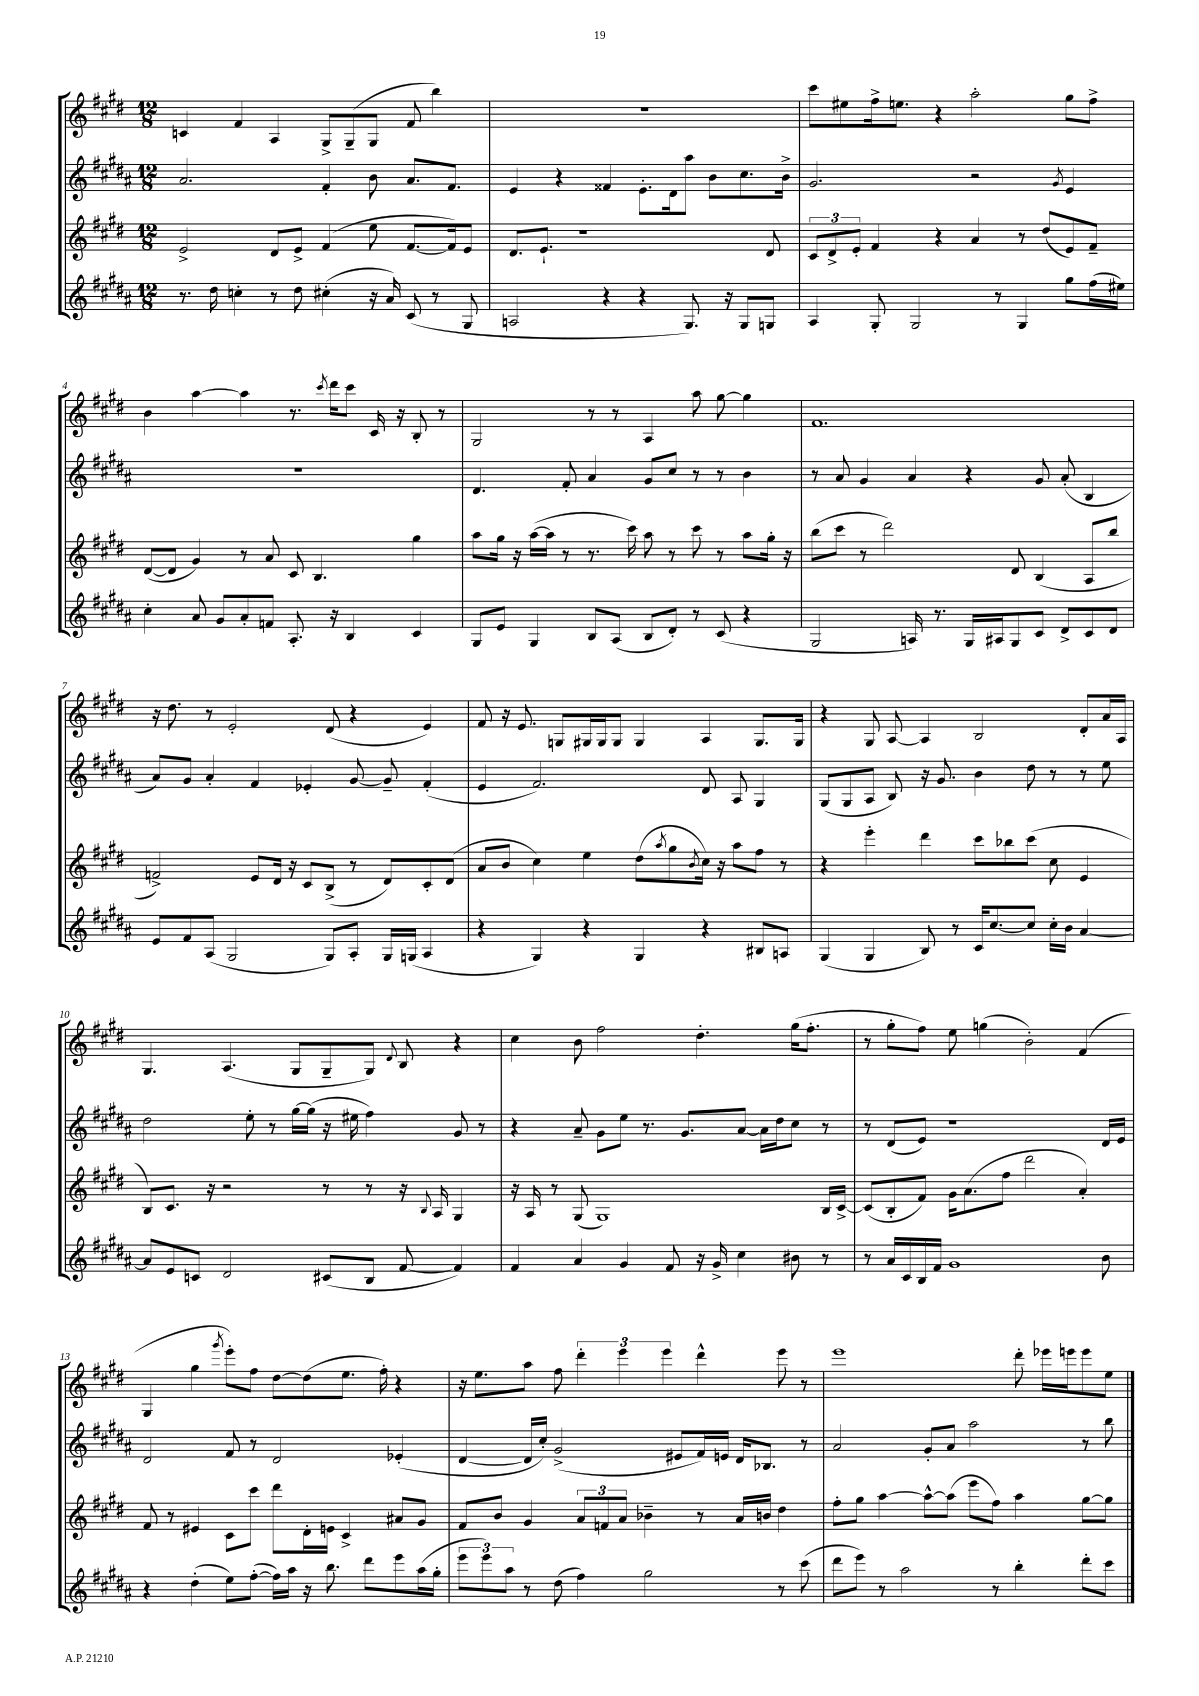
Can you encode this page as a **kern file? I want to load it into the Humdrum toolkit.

**kern	**kern	**kern	**kern
*part4	*part3	*part2	*part1
*staff4	*staff3	*staff2	*staff1
*clefG2	*clefG2	*clefG2	*clefG2
*k[f#c#g#d#a#]	*k[f#c#g#d#]	*k[f#c#g#d#a#]	*k[f#c#g#d#]
*M12/8	*M12/8	*M12/8	*M12/8
=1	=1	=1	=1
8.r	2e^/	2.a#/	4cn/
16dd#\	.	.	.
4ccn'\	.	.	4f#/
8r	8d#/L	.	4A/
8dd#\	8e^/J	.	.
(4cc#X'\	(4f#/	4f#'/	8G#^/L
.	.	.	(8G#~/
16r	8ee\	8b\	8G#/J
16a#/)	.	.	.
(8c#/	[8.f#/L	8.a#/L	8f#/
8r	.	.	4bb\)
.	16f#/k])	8.f#/J	.
8G#/	8e/J	.	.
=2	=2	=2	=2
2An/	8.d#/L	4e/	1.r
.	8.e`/J	.	.
.	.	4r	.
.	1r	.	.
4r	.	4f##X/	.
4r	.	8.e'\L	.
.	.	16d#\k	.
8.G#/)	.	8aa#\J	.
.	.	8b\L	.
16r	.	.	.
8G#/L	.	8.cc#\	.
8Gn/J	8d#/	.	.
.	.	16b^\Jk	.
=3	=3	=3	=3
4A#/	12c#/L	2.g#/	8ccc#\L
.	12d#^/	.	.
.	.	.	8ee#X\
.	12e'/J	.	.
8G#'/	4f#/	.	16ff#^\k
.	.	.	8.een\J
2G#/	.	.	.
.	4r	.	4r
.	4a/	2r	2aa'\
8r	.	.	.
4G#/	8r	.	.
.	(8dd#/L	.	.
.	.	8qg#/	.
8gg#\L	8e/)	4e/	8gg#\L
(16ff#\L	8f#~/J	.	8ff#^\J
16ee#X\JJ)	.	.	.
!!LO:LB:g=z
=4	=4	=4	=4
4cc#'\	([8d#/L	1.r	4b\
.	8d#/J]	.	.
8a#/	4g#/)	.	[4aa\
8g#/L	.	.	.
8a#'/	8r	.	4aa\]
8fn/J	8a/	.	.
8.A#'/	8c#/	.	8.r
.	4.B/	.	.
.	.	.	8qccc#/
16r	.	.	16ddd#\KL
4B/	.	.	8ccc#\J
.	.	.	16c#/
.	.	.	16r
4c#/	4gg#\	.	8B'/
.	.	.	8r
=5	=5	=5	=5
8G#/L	8aa\L	4.d#/	2G#/
8e/J	16gg#\Jk	.	.
.	16r	.	.
4G#/	([16aa\LL	.	.
.	16aa\JJ]	.	.
.	8r	8f#'/	.
8B/L	8.r	4a#/	8r
(8A#/J	.	.	8r
.	16ccc#\)	.	.
8B/L	8aa\	8g#/L	4A/
8d#'/J)	8r	8cc#/J	.
8r	8ccc#\	8r	8aa\
(8c#/	8r	8r	[8gg#\
4r	8aa\L	4b\	4gg#\]
.	16gg#'\Jk	.	.
.	16r	.	.
=6	=6	=6	=6
2G#/	(8bb\L	8r	1.f#
.	8ccc#\J	8a#/	.
.	8r	4g#/	.
.	2ddd#\)	.	.
16An/)	.	4a#/	.
8.r	.	.	.
16G#/LL	.	4r	.
16A#X/J	.	.	.
8G#/	8d#/	.	.
8c#/J	(4B/	8g#/	.
8d#^/L	.	(8a#'/	.
8c#/	8A/L	4B/	.
8d#/J	8bb/J	.	.
!!LO:LB:g=z
=7	=7	=7	=7
8e/L	2fn^/)	8a#/L)	16r
.	.	.	8.dd#\
8f#/	.	8g#/J	.
(8A#/J	.	4a#'/	8r
2G#/	.	.	2e'/
.	8e/L	4f#/	.
.	16d#/Jk	.	.
.	16r	.	.
.	8c#/L	4e-X'/	.
8G#/L)	(8B^/J	.	(8d#/
8A#'/J	8r	[8g#/	4r
16G#/LL	8d#/L)	8g#~/]	.
(16Gn/JJ	.	.	.
4A#/	8c#'/	(4f#'/	4e/)
.	(8d#/J	.	.
=8	=8	=8	=8
4r	8a/L	4e/	8f#/
.	8b/J	.	16r
.	.	.	8.e/
4G#/)	4cc#\)	2.f#/)	.
.	.	.	8Gn/L
4r	4ee\	.	16G#X/L
.	.	.	16G#/J
.	.	.	8G#/J
4G#/	(8dd#\L	.	4G#/
.	8qaa/	.	.
.	8gg#\	.	.
.	8qb/	.	.
4r	16cc#\Jk)	8d#/	4A/
.	16r	.	.
.	8aa\L	8A#/	.
8B#X/L	8ff#\J	4G#/	8.G#/L
8An/J	8r	.	.
.	.	.	16G#/Jk
=9	=9	=9	=9
(4G#/	4r	(8G#/L	4r
.	.	8G#/	.
4G#/	4eee'\	8A#/J	8G#/
.	.	8B/)	[8A/
8B/)	4ddd#\	16r	4A/]
.	.	8.g#/	.
8r	.	.	.
16c#/KL	8ccc#\L	4b\	2B/
[8.cc#/	.	.	.
.	8bb-X\	.	.
8cc#/J]	(8ccc#\J	8dd#\	.
16cc#'\LL	8cc#\	8r	.
16b\JJ	.	.	.
[4a#/	4e/	8r	8d#'/L
.	.	8ee\	16a/L
.	.	.	16A/JJ
!!LO:LB:g=z
=10	=10	=10	=10
8a#/L]	8B/L)	2dd#\	4.G#/
8e/	8.c#/J	.	.
8cn/J	.	.	.
.	16r	.	.
2d#/	2r	.	(4.A/
.	.	8ee'\	.
.	.	8r	.
.	.	[16gg#\LL	8G#/L
.	.	(16gg#\JJ]	.
(8c#X/L	8r	16r	8G#~/
.	.	16ee#X\	.
8B/J	8r	4ff#\)	8G#/J)
.	.	.	8qqd#/
[8f#/	16r	.	8B/
.	8qqB/	.	.
.	16A/	.	.
4f#/])	4G#/	8g#/	4r
.	.	8r	.
=11	=11	=11	=11
4f#/	16r	4r	4cc#\
.	16A/	.	.
.	8r	.	.
4a#/	(8G#/	8a#~/	8b\
.	1G#)	8g#\L	2ff#\
4g#/	.	8ee\J	.
.	.	8.r	.
8f#/	.	.	.
.	.	8.g#/L	.
16r	.	.	4.dd#'\
16g#^/	.	.	.
4cc#\	.	[8a#/J	.
.	.	16a#\LL]	.
.	.	16dd#\J	.
8b#X\	.	8cc#\J	(16gg#\KL
.	.	.	8.ff#'\J
8r	16B/LL	8r	.
.	[16c#^/JJ	.	.
=12	=12	=12	=12
8r	(8c#/L]	8r	8r
16a#/LL	8B'/	(8d#/L	8gg#'\L
16c#/	.	.	.
16B/	8f#/J)	8e/J)	8ff#\J)
16f#/JJ	.	.	.
1g#	16g#\KL	1r	8ee\
.	(8.a\	.	.
.	.	.	(4ggn\
.	8ff#\J	.	.
.	2ddd#\	.	2b'\)
.	4a'/)	.	(4f#/
8b\	.	16d#/LL	.
.	.	16e/JJ	.
!!LO:LB:g=z
=13	=13	=13	=13
4r	8f#/	2d#/	4G#/
.	8r	.	.
(4dd#'\	4e#X/	.	4gg#\
.	.	.	8qggg#/
8ee\L)	8c#\L	8f#/	8eee'\L)
([8ff#'\J	8ccc#\J	8r	8ff#\J
16ff#\LL])	8ddd#\L	2d#/	[8dd#\L
16aa#\JJ	.	.	.
16r	16d#'\L	.	(8dd#\]
8.bb\	16en\JJ	.	.
.	4c#^/	.	8.ee\J
8ddd#\L	.	.	.
.	.	.	16ff#'\)
8eee\	8a#X/L	(4e-X'/	4r
(16aa#\L	8g#/J	.	.
16gg#'\JJ	.	.	.
=14	=14	=14	=14
12eee\L	8f#/L	[4d#/	16r
.	.	.	8.ee\L
12eee\)	.	.	.
.	8b/J	.	.
12aa#\J	.	.	.
8r	4g#/	16d#/LL]	8aa\J
.	.	16cc#'/JJ)	.
(8dd#\	.	(2g#^/	8ff#\
4ff#\)	12a/L	.	6ddd#'\
.	12fn/	.	.
.	12a/J	.	6eee\
2gg#\	4b-X~\	.	.
.	.	.	6eee\
.	.	8e#X/L	.
.	8r	16f#/L)	4ddd#^^\
.	.	16en/JJ	.
.	16a/LL	16d#/KL	.
.	16bn/JJ	8.B-X/J	.
8r	4dd#\	.	8eee\
(8ccc#\	.	8r	8r
=15	=15	=15	=15
8ddd#\L	8ff#'\L	2a#/	1eee
8eee\J)	8gg#\J	.	.
8r	[4aa\	.	.
2aa#\	.	.	.
.	8aa^^\L_	8g#'/L	.
.	(8aa\J]	8a#/J	.
.	8eee\L	2aa#\	.
8r	8ff#\J)	.	.
4bb'\	4aa\	.	8ddd#'\
.	.	.	16eee-X\LL
.	.	.	16eeen\J
8ddd#'\L	[8gg#\L	8r	8eee\
8ccc#\J	8gg#\J]	8bb\	8ee\J
==	==	==	==
*-	*-	*-	*-
